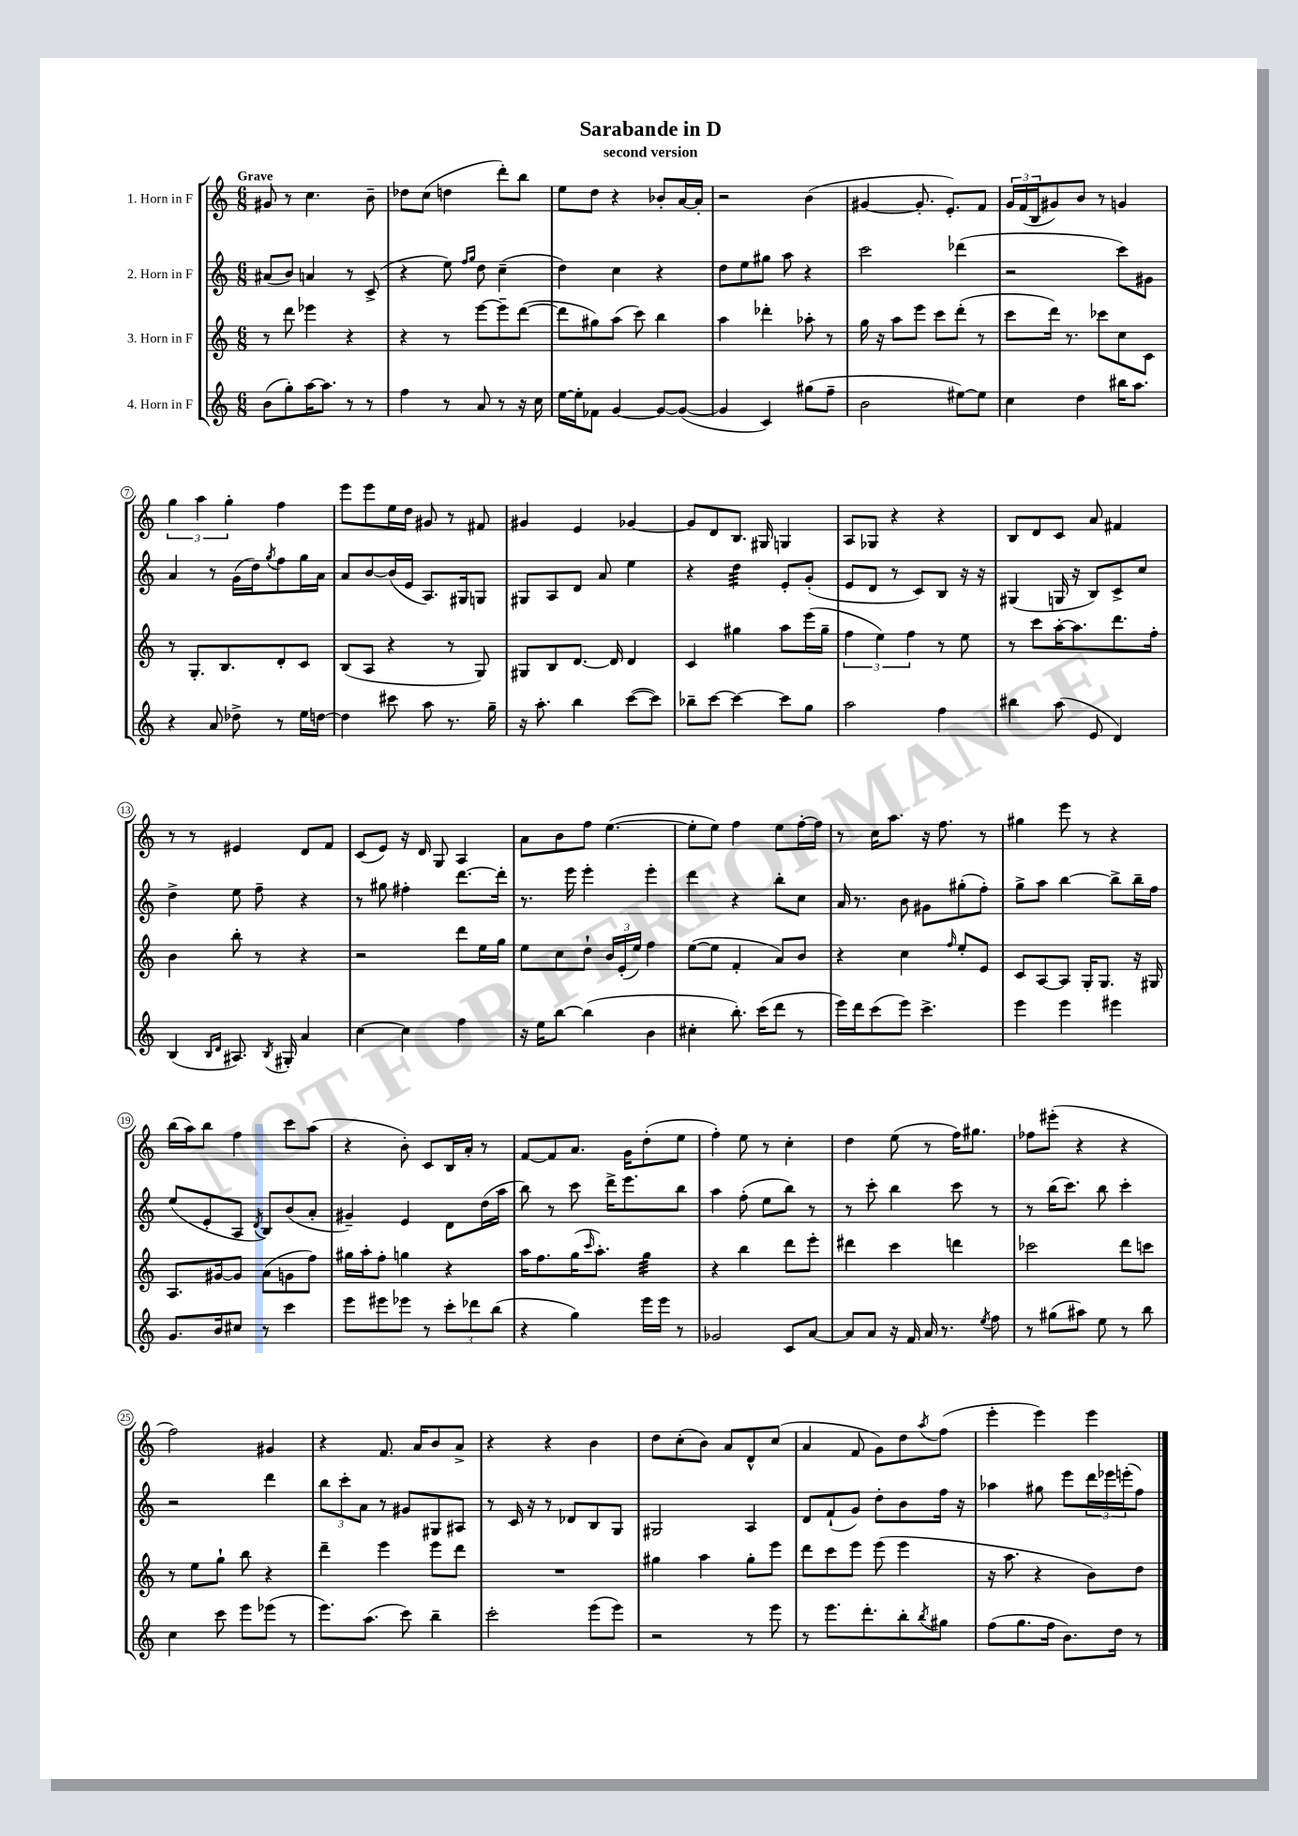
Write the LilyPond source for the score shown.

\header { title = "Sarabande in D" subtitle = "second version" }
<<
\new StaffGroup <<
\new Staff = "s0" \with { instrumentName = "1. Horn in F" } {
    \clef treble \key c \major \numericTimeSignature \time 6/8 \tempo "Grave"
    gis'8 r8 c''4. b'8-- |
    des''8 c''8( d''4 d'''8-.) b''8 |
    e''8 d''8 r4 bes'8-. a'16~ a'16-. |
    r2 b'4( |
    gis'4~ gis'8.-. e'8.-.) f'8 |
    \tuplet 3/2 { g'16 f'16( b16 } gis'8) b'8 r8 g'4 |
    \tuplet 3/2 { g''4 a''4 g''4-. } f''4 |
    e'''8 e'''8 e''16 d''16 gis'8 r8 fis'8 |
    gis'4 e'4 ges'4~ |
    ges'8 d'8 b8. gis16 g4 |
    a8 ges8 r4 r4 |
    b8 d'8 c'8 a'8 fis'4 |
    r8 r8 eis'4 d'8 f'8 |
    c'8( e'8) r16 d'16 g8 a4 |
    a'8 b'8 f''8 e''4.~( |
    e''8-. e''8) f''4 e''8 f''16~-. f''16 |
    r8 c''16 a''8. r16 f''8. r8 |
    gis''4 e'''8 r8 r4 |
    b''16( a''16) b''8 f''4 c'''8 a''8( |
    r4 b'8-.) c'8 b16 a'16-. r8 |
    f'8~ f'8 a'8. g'16 d''8-.( e''8 |
    f''4-.) e''8 r8 c''4-. |
    d''4 e''8( r8 f''16) gis''8. |
    fes''8 eis'''8-.( r4 r4 |
    f''2) gis'4 |
    r4 f'8. a'16 b'8 a'8-> |
    r4 r4 b'4 |
    d''8 c''8-.( b'8) a'8 d'8-^ c''8( |
    a'4 f'8 g'8) d''8 \acciaccatura { a''8 } f''8( |
    e'''4-. e'''4) e'''4 \bar "|." |
}
\new Staff = "s1" \with { instrumentName = "2. Horn in F" } {
    \clef treble \key c \major \numericTimeSignature \time 6/8
    ais'8( b'8) a'4 r8 c'8->( |
    r4 e''8) \grace { f''16 g''16 } d''8 c''4--( |
    d''4) c''4 r4 |
    d''8 e''8 gis''8 a''8 r4 |
    c'''2 des'''4( |
    r2 c'''8) gis'8 |
    a'4 r8 g'16( d''16) \acciaccatura { g''8 } f''8 g''16 a'16 |
    a'8 b'8~ b'16( e'16 a8.) gis16 g8 |
    gis8 a8 d'8 a'8 e''4 |
    r4 d''4:32 e'8-. g'8-.( |
    e'8 d'8 r8 c'8) b8 r16 r16 |
    gis4( g16 r16 b8) c'8-> c''8 |
    d''4-> e''8 f''8-- r4 |
    r8 gis''8 fis''4-. d'''8.~ d'''16-. |
    r8. e'''16 e'''4-. e'''4-. |
    d'''4 r4 b''8-. c''8 |
    a'16 r8. b'8 gis'8 gis''8-.( f''8-.) |
    g''8-> a''8 b''4~ b''8-> b''16-- f''16 |
    e''8( e'8-. a8 \acciaccatura { d'8 } b8) b'8( a'8-. |
    gis'4--) e'4 d'8 d''16( a''16 |
    b''8) r8 c'''8 d'''16-> e'''8. b''8 |
    a''4 f''8-.( e''8 b''8) r8 |
    r8 c'''8-. b''4 c'''8 r8 |
    r8 b''16( c'''8.) b''8 c'''4-. |
    r2 d'''4 |
    \tuplet 3/2 { b''8 c'''8-. a'8 } r8 gis'8 gis8 ais8 |
    r8 c'16 r16 r8 des'8 b8 g8 |
    gis2 a4 |
    d'8 f'8-!( g'8) d''8-. b'8 f''16 r16 |
    aes''4 gis''8 e'''8 \tuplet 3/2 { d'''16 ees'''16 e'''16-.( } f''8) \bar "|." |
}
\new Staff = "s2" \with { instrumentName = "3. Horn in F" } {
    \clef treble \key c \major \numericTimeSignature \time 6/8
    r8 d'''8 ees'''4 r4 |
    r4 r8 e'''8~ e'''8-- d'''8~( |
    d'''8 gis''8) a''8( c'''8) b''4 |
    a''4 des'''4-. aes''8-. r8 |
    g''16 r16 a''8 e'''8 c'''8 d'''8-.( r8 |
    c'''8 d'''16) r8. ces'''8 c''8 c'8 |
    r8 g8.-. b8. d'8-. c'8 |
    b8( a8 r4 r8 g8) |
    gis8 b8 d'8.~ d'16 d'4 |
    c'4 gis''4 a''8 e'''16( gis''16-- |
    \tuplet 3/2 { f''4 e''4) f''4 } r8 e''8 |
    r8 c'''8 a''16~-. a''8. d'''8. f''16-. |
    b'4 b''8-. r8 r4 |
    r2 d'''8 e''16 g''16 |
    e''8 c''8 d''8-! \tuplet 3/2 { b'16 e'16-.( e''16) } f''4 |
    e''8~( e''8 f'4-. a'8) b'8 |
    r4 c''4 \grace { f''16 } e''8-. e'8 |
    c'8 a8~ a8 g16-. g8. r16 gis16 |
    a8. gis'16~ gis'8 a'8( g'8 f''8) |
    gis''16 a''16-. f''8-. g''4 r4 |
    a''16 f''8. g''16( \grace { c'''16 } a''8.-.) g''4:32 |
    r4 b''4 d'''8 e'''8-. |
    dis'''4 c'''4 d'''4 |
    ces'''2 d'''8 c'''8 |
    r8 e''8 g''8-! b''8 r4 |
    d'''4-- e'''4 e'''8 d'''8 |
    R2. |
    gis''4 a''4 gis''8-. e'''8 |
    d'''8 c'''8 e'''8 e'''8( e'''4 |
    r16 a''8. r4 b'8) d''8 \bar "|." |
}
\new Staff = "s3" \with { instrumentName = "4. Horn in F" } {
    \clef treble \key c \major \numericTimeSignature \time 6/8
    b'8( g''8-.) a''16~ a''8. r8 r8 |
    f''4 r8 a'8 r8 r16 c''16 |
    e''16~ e''16-. fes'8 g'4~ g'8~ g'8~( |
    g'4 c'4) gis''8( f''8-- |
    b'2 eis''8~) eis''8 |
    c''4 d''4 bis''16 a''8. |
    r4 a'8 des''8-> r8 e''16 d''16~ |
    d''4 cis'''8 a''8 r8. g''16-- |
    r16 a''8.-. b''4 c'''8~( c'''8) |
    bes''8-- c'''8~ c'''4~ c'''8 g''8 |
    a''2 f''4 |
    bis''4 a''8( e'8 d'4) |
    b4( \grace { b16 d'16 } ais8.) \acciaccatura { b8 } gis16-. a'4 |
    c''4~ c''4 f''4 |
    r16 e''16 b''8~ b''4( b'4 |
    cis''4-. b''8.-.) c'''16( d'''8 r8 |
    e'''16) d'''16 c'''8( e'''8) c'''4.-> |
    e'''4 e'''4 eis'''4 |
    g'8. b'16 cis''8 r8 c'''4 |
    e'''8 eis'''8 ees'''8 r8 \tuplet 3/2 { c'''8-. des'''8 b''8( } |
    r4 g''4) e'''16 e'''16 r8 |
    ges'2 c'8 a'8~ |
    a'8 a'8 r16 f'16 a'16 r8. \acciaccatura { e''8 } f''8 |
    r8 gis''8( ais''8) e''8 r8 b''8 |
    c''4 c'''8 e'''8 ees'''8( r8 |
    e'''8.) a''8.( c'''8) b''4-- |
    c'''2-. e'''8( e'''8) |
    r2 r8 e'''8 |
    r8 e'''8. d'''8.-. b''8-. \acciaccatura { b''8 } gis''8 |
    f''8( g''8. f''16 b'8.) d''16 r8 \bar "|." |
}
>>
>>
\layout { \context { \Score \override BarNumber.stencil = #(make-stencil-circler 0.1 0.3 ly:text-interface::print) } }
